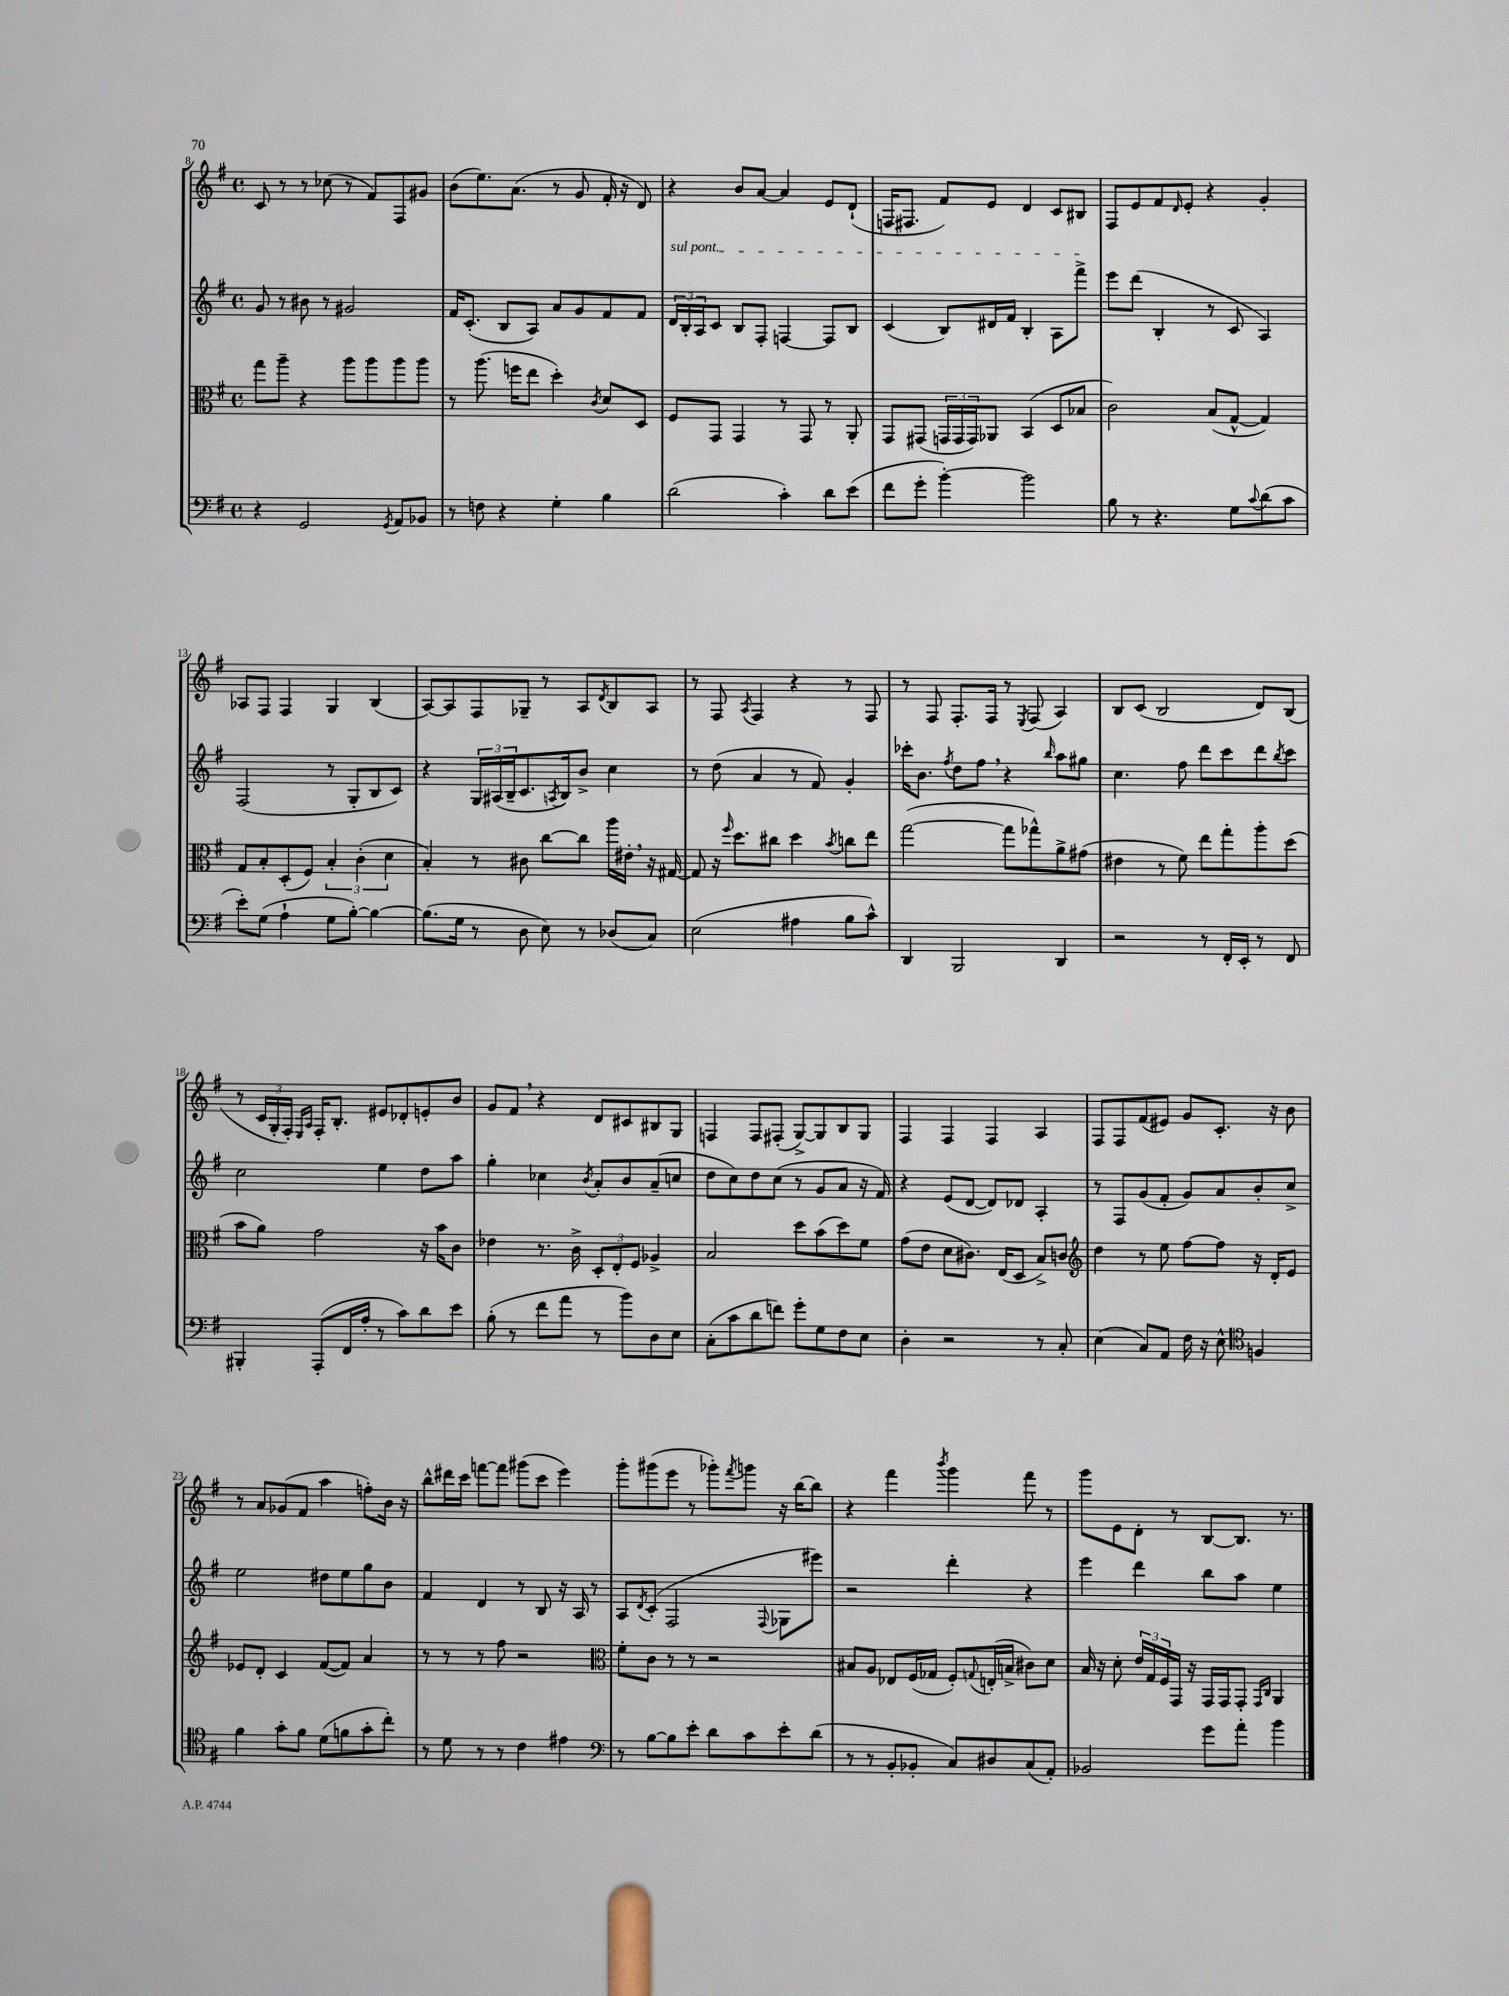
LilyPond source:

<<
\new StaffGroup <<
\new Staff = "s0" {
    \clef treble \key g \major \defaultTimeSignature \time 4/4
    c'8 r8 r8 ces''8( r8 fis'8) fis8 gis'8 |
    b'8( e''8.) a'8.( r8 g'8 fis'16-. r16 d'8) |
    r4 b'8 a'8~ a'4 e'8 d'8-!( |
    f16 fis8. fis'8) e'8 d'4 c'8 bis8 |
    fis8 e'8 fis'8 \grace { d'16 } e'8-. r4 g'4-. |
    aes8 fis8 fis4 g4 b4( |
    a8~) a8 fis8 ges8-- r8 a8 \acciaccatura { d'8 } b8 a8 |
    r8 fis8 \acciaccatura { a8 } fis4 r4 r8 fis8 |
    r8 fis8 fis8.-. fis16 r8 \acciaccatura { e8 } fis8( a4) |
    b8 c'8( b2 d'8) b8( |
    r8 \tuplet 3/2 { c'16 g16-. fis16-.) } \grace { e16 a16 } fis16-. b8.-. eis'8 des'8-. e'8-. b'8 |
    g'8 fis'8 \breathe r4 d'8 cis'8 bis8 g8 |
    f4 f8 fis8-.( g8~->) g8 b8 g8 |
    fis4 fis4 fis4 a4 |
    fis8 fis8 fis'8( eis'8) g'8 c'8.-. r16 b'8 |
    r8 a'8 ges'8( fis'8 a''4 f''8-.) b'16 r16 |
    b''8-^ dis'''16 c'''16 f'''8~ f'''8 gis'''8( c'''8 e'''4) |
    g'''8-. gis'''8( e'''8 r8 ges'''8-.) \acciaccatura { fis'''8 } g'''8 r16 b''16~ b''8 |
    r4 fis'''4 \acciaccatura { b'''8 } g'''4 fis'''8 r8 |
    g'''8 e'8 d'8-. r8 b8~ b8. r8. \bar "|." |
}
\new Staff = "s1" {
    \clef treble \key g \major \defaultTimeSignature \time 4/4
    g'8 r8 bis'8 r8 gis'2 |
    fis'16 c'8.-.( b8 a8) a'8 g'8 fis'8 fis'8 |
    \tuplet 3/2 { \once \override TextSpanner.bound-details.left.text = \markup { \italic "sul pont." } d'16\startTextSpan b16-. a16 } c'8 b8 fis8-. f4~ f8 b8 |
    c'4( b8) dis'16 fis'16 b4-. a8 fis'''8->\stopTextSpan |
    e'''8 d'''8( b4-. r8 c'8 a4) |
    fis2( r8 g8-. b8 c'8) |
    r4 \tuplet 3/2 { g16 ais16( b16-- } c'8. \acciaccatura { a8 } b16) b'8-> c''4 |
    r8 d''8( a'4 r8 fis'8) g'4-. |
    ces'''16-. b'8. \acciaccatura { fis''8 } d''8 fis''8 \breathe r4 \grace { b''16 } a''8 gis''8 |
    c''4. fis''8 d'''8 c'''8 d'''8 \acciaccatura { b''8 } c'''8 |
    c''2 e''4 d''8 a''8 |
    g''4-. ces''4 \acciaccatura { b'8 } a'8-. b'8 a'8--( c''8 |
    d''8 c''8) d''8 c''8( r8 g'8 a'8 r16 fis'16) |
    r4 e'8( d'8~ d'8) des'8 a4-. |
    r8 fis8 g'8( fis'8-. g'8) a'8 b'8-. c''8-> |
    e''2 dis''8 e''8 g''8 b'8 |
    fis'4 d'4 r8 b8 r16 a16 r8 |
    a8 \acciaccatura { d'8 } c'8-.( fis2 \appoggiatura { fis8 } ges8 eis'''8) |
    r2 d'''4-. r4 |
    e'''4 d'''4 b''8 a''8 e''4 \bar "|." |
}
\new Staff = "s2" {
    \clef alto \key g \major \defaultTimeSignature \time 4/4
    g''8 a''8-- r4 a''8 a''8 a''8 a''8 |
    r8 a''8.( f''16 e''8 d''4-.) \acciaccatura { c'8 } d'8 d8 |
    fis8 g,8 g,4 r8 g,8 r8 a,8-. |
    g,8 gis,8( \tuplet 3/2 { g,16 g,16 g,16) } aes,8 b,4( d8 bes8 |
    c'2) b8( g8~-^ g4) |
    g8 b8-. d8-.( fis8) \tuplet 3/2 { b4-. c'4-.( d'4 } |
    b4-.) r8 cis'8 c''8~ c''8 a''16 eis'16-. \breathe r16 gis16~ |
    gis8 r16 \grace { fis''16 } d''8. cis''8 d''4 \acciaccatura { b'8 } c''8 e''8 |
    g''2~( g''8 ges''8-^) a'8-> gis'8( |
    eis'4 r8 fis'8) e''8 g''8-. a''8-. d''8( |
    b'8 a'8) g'2 r16 b'16 c'8 |
    ees'4 r8. c'16-> \tuplet 3/2 { d8-. e8-. fis8 } aes4-> |
    b2 d''8 b'8( d''8) fis'8 |
    g'8( e'8 d'8 cis'8.) e16( d8 b8->) c'8 |
    \clef treble d''4 r8 e''8 fis''8~ fis''8 r16 d'16-. e'8 |
    ees'8 d'8-. c'4 fis'8~( fis'8) a'4 |
    r8 r8 r8 fis''8 r2 |
    \clef alto fis'8-. c'8 r8 r8 r2 |
    bis8 a8 ees8 fis16( ges16 fis8-.) \appoggiatura { g8 } e16-.( b16-> cis'8) d'8 |
    b16 r16 d'8-. \tuplet 3/2 { e'16 g16 fis16 } g,16 r16 g,16 g,16 g,8-. \grace { g,16 c16 } a,4 \bar "|." |
}
\new Staff = "s3" {
    \clef bass \key g \major \defaultTimeSignature \time 4/4
    r4 g,2 \acciaccatura { g,8 } a,8 bes,8 |
    r8 f8 r4 g4-. b4 |
    d'2( c'4-.) d'8 e'8( |
    fis'8 g'8-. b'4~-.) b'2 |
    b8 r8 r4. g8 \appoggiatura { c'8 } d'8( c'8 |
    e'8-.) g8( a4-! g8 b8~-.) b4~ |
    b8.( g16 r8 d8 e8) r8 des8( c8) |
    e2( ais4 b8 c'8-^) |
    d,4 b,,2 d,4 |
    r2 r8 fis,16-. e,16-. r8 fis,8 |
    bis,,4-. a,,8-.( fis,16 a16-. r8 c'8) d'8 e'8 |
    b8-.( r8 fis'8 a'8 r8 b'8) d8 e8 |
    c8-.( c'8 d'8 f'8) g'8-. g8 fis8 e8 |
    d4-. r2 r8 c8-. |
    e4( c8) a,8 fis16 r16 e8-^ \clef tenor f4 |
    fis'4 g'8-. fis'8 d'8( f'8 g'8-. c''8-.) |
    r8 d'8 r8 r8 c'4 eis'4 |
    \clef bass r8 b8~ b8 e'8-. d'8 c'8 e'8-. d'8( |
    r8 r8 b,8-. bes,8-. c8) dis8 c8( a,8-.) |
    bes,2 g'8 a'8-. b'4 \bar "|." |
}
>>
>>
\layout { \context { \Score currentBarNumber = #8 } }
